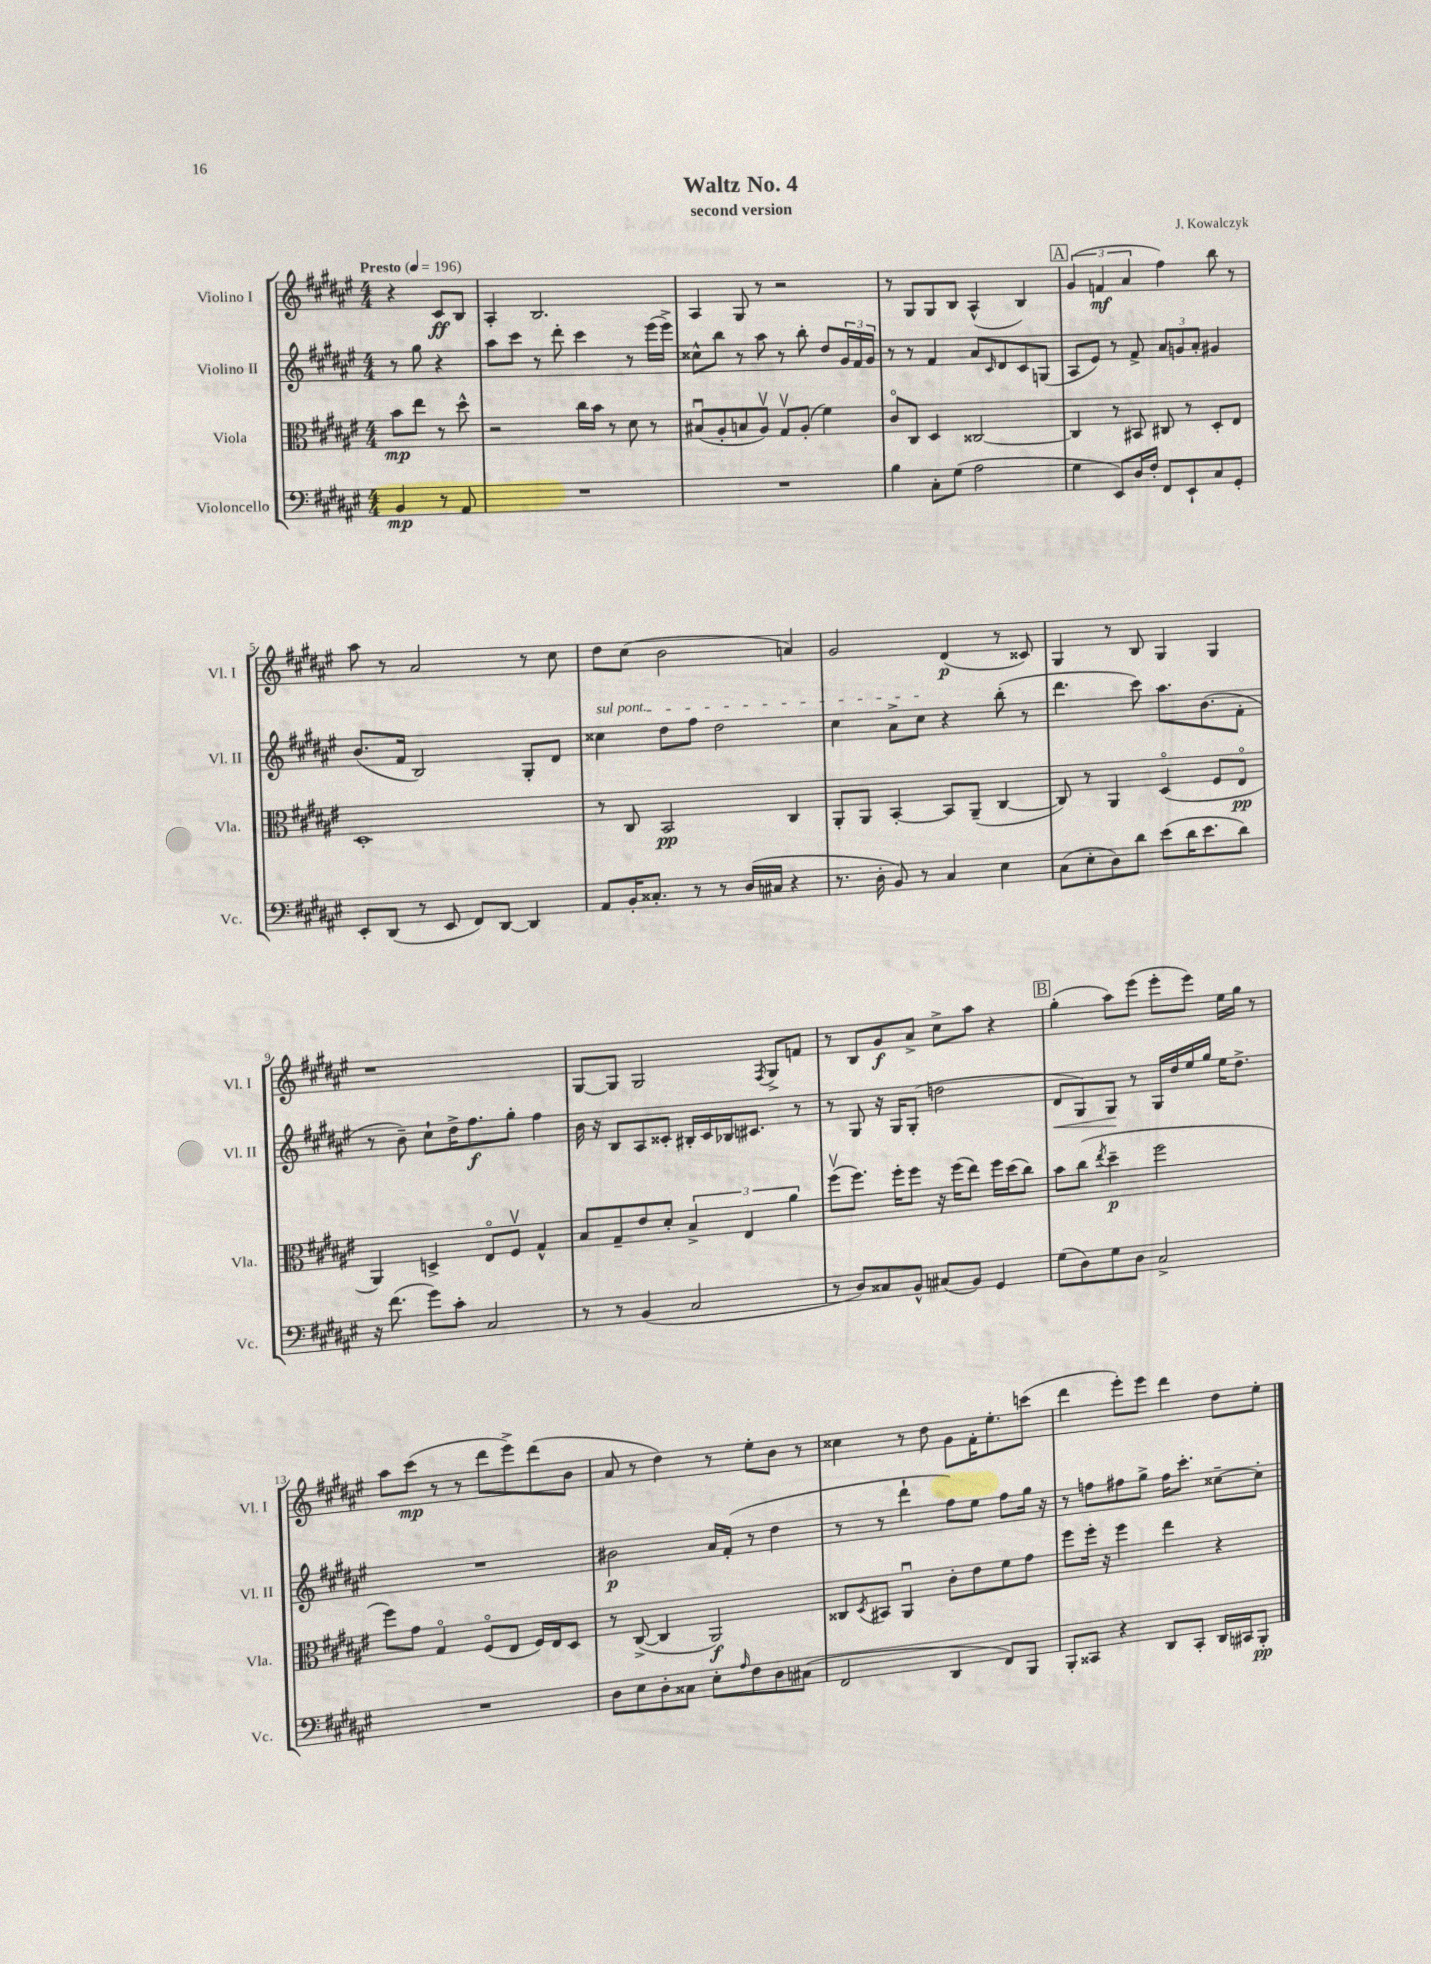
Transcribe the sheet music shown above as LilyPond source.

\header { title = "Waltz No. 4" composer = "J. Kowalczyk" subtitle = "second version" }
<<
\new StaffGroup <<
\new Staff = "s0" \with { instrumentName = "Violino I" shortInstrumentName = "Vl. I" } {
    \clef treble \key fis \major \numericTimeSignature \time 4/4 \partial 2 \tempo "Presto" 4 = 196
    r4 cis'8\ff b8 |
    ais4-. b2. |
    ais4 gis8 r8 r2 |
    r8 gis8 gis8 b8 ais4-^( b4) |
    \mark \markup { \box "A" } \tuplet 3/2 { gis'4( f'4\mf ais'4 } fis''4) b''8 r8 |
    ais''8 r8 ais'2 r8 cis''8 |
    dis''8 cis''8( b'2 a'4) |
    gis'2 dis'4\p( r8 cisis'8) |
    gis4 r8 b8 gis4 gis4 |
    r1 |
    gis8~ gis8 gis2 \acciaccatura { fis8 } gis8-> f'8 |
    r8 b8 gis'8\f ais'8-> cis''8-> ais''8 r4 |
    \mark \markup { \box "B" } gis''4-.( ais''8) eis'''8( eis'''8-. eis'''8) eis''16 gis''16 r8 |
    ais''8 cis'''8\mp( r8 r8 dis'''8 eis'''8->) dis'''8( b'8 |
    ais'8 r8 dis''4) r8 eis''8-. b'8 r8 |
    cisis''4 r8 dis''8 gis'8 fis'16-. eis''8.-. c'''8( |
    dis'''4 eis'''8-.) eis'''8 dis'''4 dis''8 eis''8-. \bar "|." |
}
\new Staff = "s1" \with { instrumentName = "Violino II" shortInstrumentName = "Vl. II" } {
    \clef treble \key fis \major \numericTimeSignature \time 4/4 \partial 2
    r8 gis''8 r4 |
    ais''8 cis'''8 r8 dis'''8-. cis'''4 r8 eis'''16( eis'''16->) |
    cisis''8-^ b''8 r8 ais''8 r8 b''8-. dis''8 \tuplet 3/2 { gis'16 fis'16 gis'16 } |
    r8 r8 fis'4 ais'8 \grace { cis'16 } dis'8 cis'8 g8( |
    \mark \markup { \box "A" } ais8 eis'8) r8 fis'8-> \tuplet 3/2 { ais'8 g'8 ais'8-. } gis'4 |
    b'8.( fis'16 b2) gis8-. dis'8 |
    \once \override TextSpanner.bound-details.left.text = \markup { \italic "sul pont." } cisis''4\startTextSpan dis''8 fis''8 dis''2 |
    cis''4 ais'8-> cis''8\stopTextSpan r4 b''8-.( r8 |
    dis'''4. cis'''8) ais''8. b'8.( fis'8-. |
    r8 b'8--) cis''8-! dis''16-> fis''8.\f gis''8-. fis''4 |
    b'16 r16 b8 ais8 cisis'8-. bis16-. cisis'16 bes16 cis'8. r8 |
    r8 gis8 r16 gis16 gis8-.( d''2 |
    \mark \markup { \box "B" } dis'8\< gis8) gis8\! r8 gis16 dis''16 eis''16 gis''16 eis''16 dis''8.-> |
    R1 |
    bis'2\p ais'16 fis'16-.( r8 dis''4 |
    r8 r8 dis'''4-! fis''8) eis''8 fis''8 gis''16 r16 |
    r8 f''8 fis''8 gis''8-> fis''16 cis'''8.-. cisis''8~-- cisis''8-. \bar "|." |
}
\new Staff = "s2" \with { instrumentName = "Viola" shortInstrumentName = "Vla." } {
    \clef alto \key fis \major \numericTimeSignature \time 4/4 \partial 2
    b'8\mp eis''8 r8 dis''8-^ |
    r2 cis''16 b'16 r8 dis'8 r8 |
    bis8\downbow( ais8-. b8 ais8\upbow) gis8\upbow ais8-.( fis'4) |
    cis'8\flageolet cis8 dis4 cisis2~ |
    \mark \markup { \box "A" } cisis4 r8 bis,8 cis8 r8 dis8-. eis8 |
    dis1-. |
    r8 cis8 b,2\pp cis4 |
    ais,8-. ais,8 b,4~-. b,8 ais,8--( cis4~ |
    cis8) r8 ais,4 dis4\flageolet( fis8 eis8\flageolet\pp |
    ais,4) d4-> eis8\flageolet fis8\upbow gis4-^ |
    b8 gis8-- eis'8 dis'8-. \tuplet 3/2 { b4-> eis4 ais'4 } |
    fis''8\upbow( fis''8.) fis''16-. fis''8 r16 fis''16( eis''8) fis''16 dis''16( cis''8) |
    \mark \markup { \box "B" } b'8 cis''8( \acciaccatura { eis''8 } dis''4--\p fis''2 |
    fis''8) gis'8 gis4\flageolet fis8\flageolet( eis8 fis16) eis16 dis8 |
    r8 cis8~->( cis4 ais,2\f) |
    cisis8 \acciaccatura { dis8 } bis,8 ais,4\downbow cis'8-. eis'8 fis'8 gis'8 |
    fis''8 fis''16-. r16 fis''4 eis''4 r4 \bar "|." |
}
\new Staff = "s3" \with { instrumentName = "Violoncello" shortInstrumentName = "Vc." } {
    \clef bass \key fis \major \numericTimeSignature \time 4/4 \partial 2
    b,4\mp r8 ais,8 |
    R1 |
    R1 |
    b4 cis8-. gis8( ais2 |
    \mark \markup { \box "A" } gis4 eis,8) dis16 fis16-. fis,8 eis,8-! cis8 gis,8-. |
    eis,8-. dis,8( r8 eis,8 fis,8) dis,8~ dis,4 |
    ais,8 b,16-. cisis8.-. r8 r8 dis16( cis16 r4 |
    r8. dis16-. b,8) r8 cis4 eis4 |
    cis8( eis8-. dis8) dis'8 eis'8( dis'16 eis'8. dis'8) |
    r16 fis'8.( gis'8) cis'8-. cis2 |
    r8 r8 b,4( cis2 |
    r8 dis8) cisis8 b,8-^ cis8( b,8) gis,4 |
    \mark \markup { \box "B" } gis8( dis8) gis8 dis8 cis2-> |
    R1 |
    dis8 eis8 dis8-. cisis8 eis8-. \grace { ais16 } fis8 dis8 cis8( |
    fis,2 dis,4 fis,8) b,,8 |
    b,,8-. cisis,8 r4 dis,8 cisis,8-. dis,16 cis,16 b,,8-.\pp \bar "|." |
}
>>
>>
